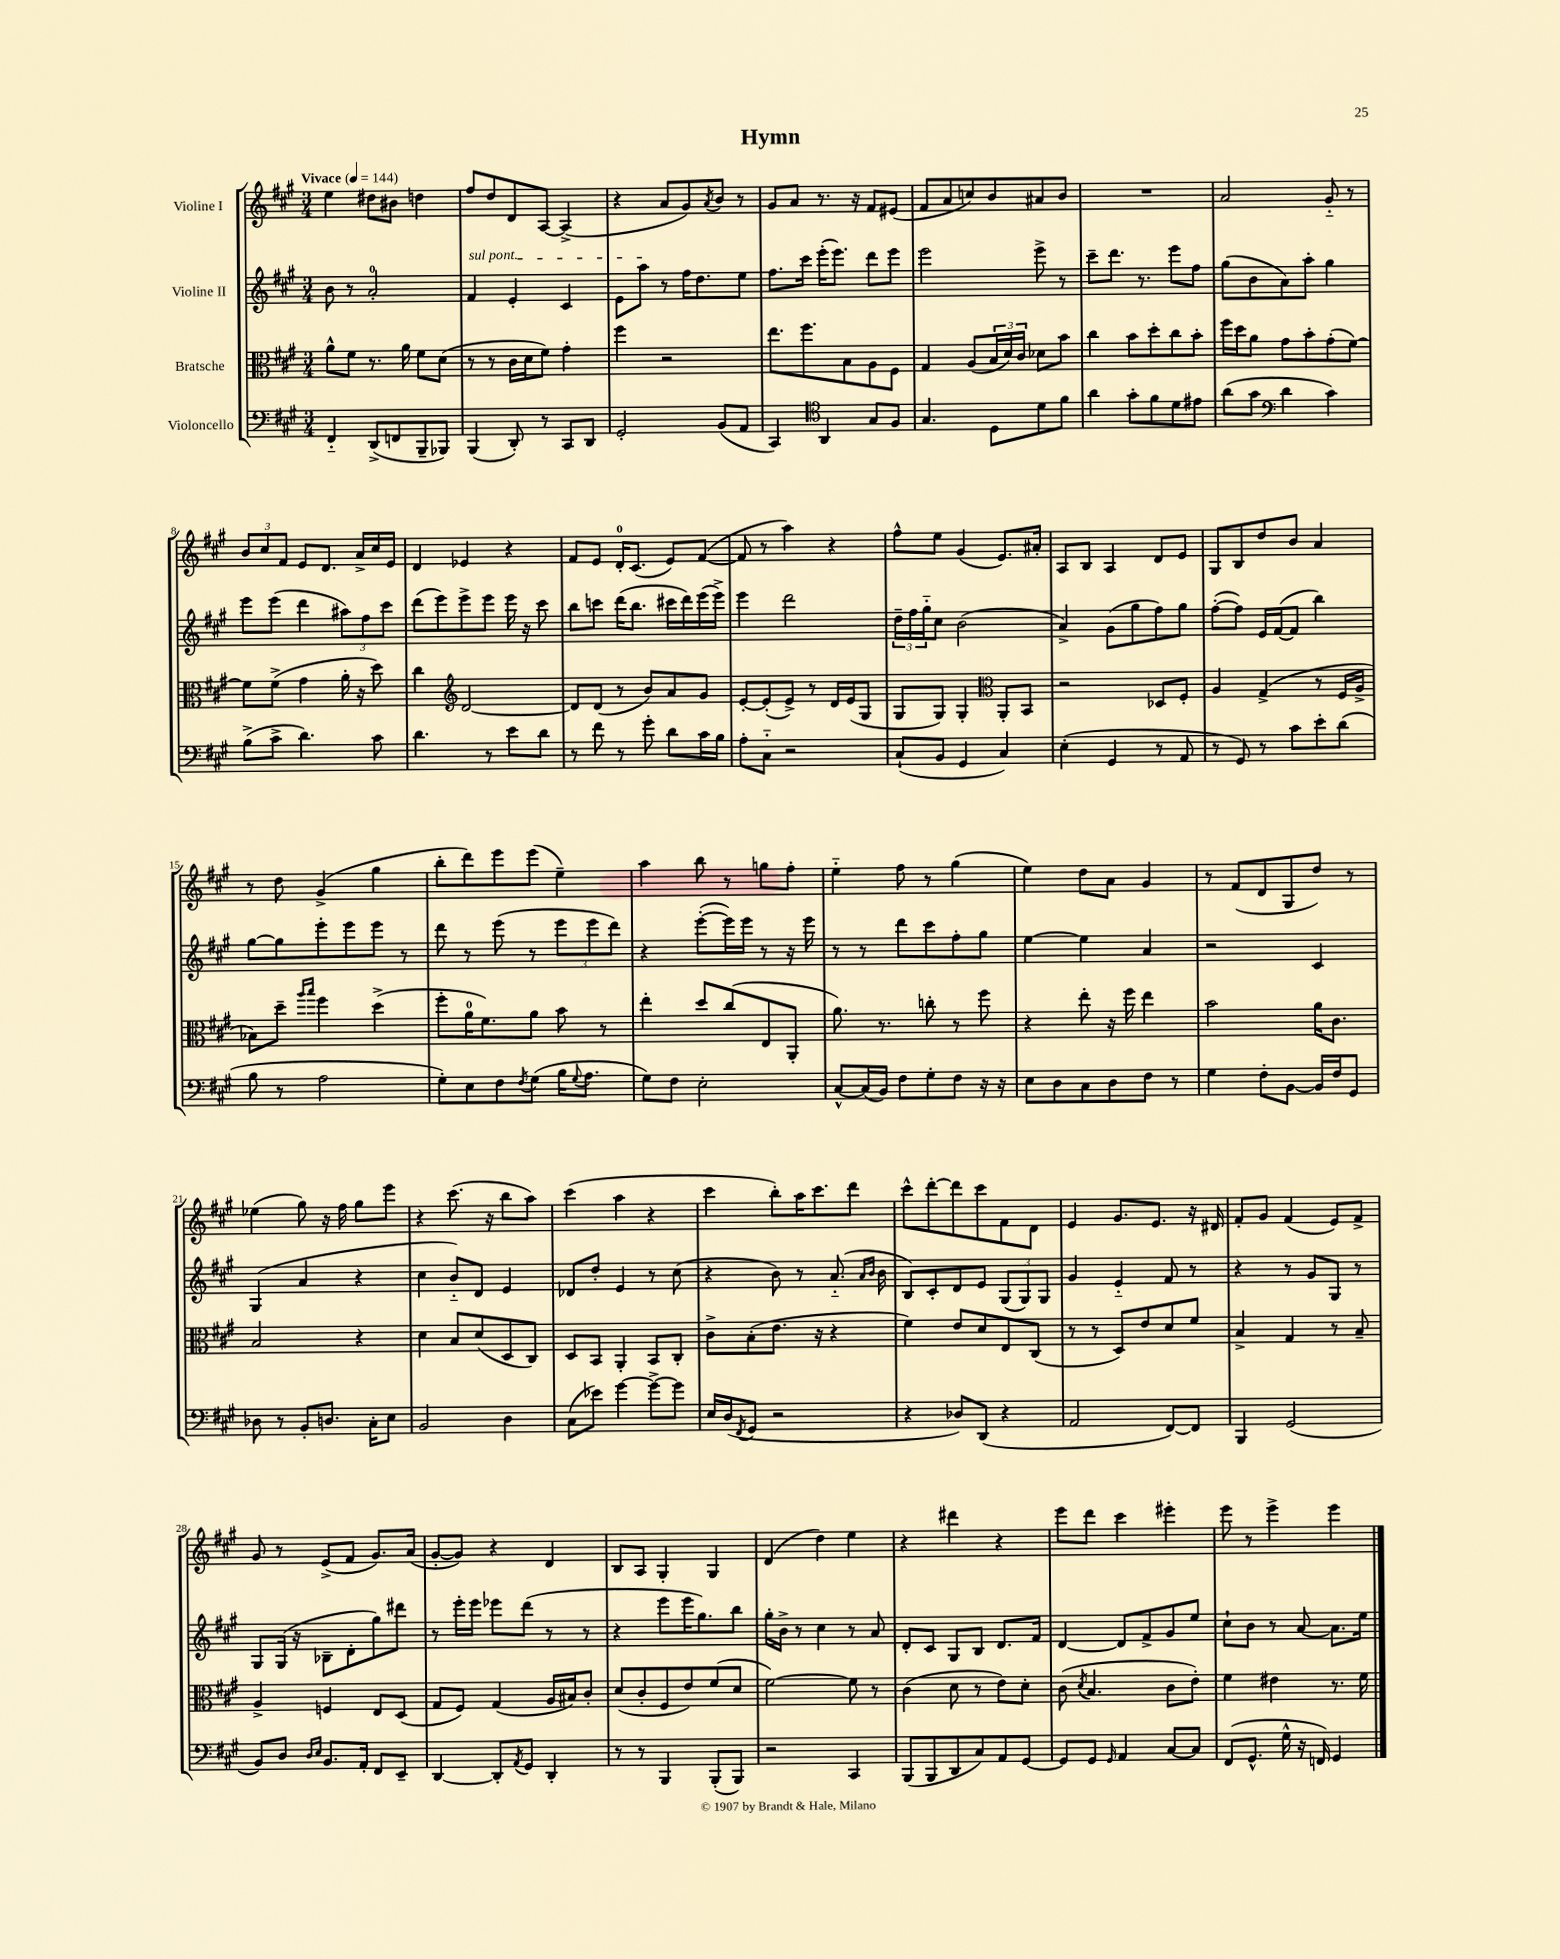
\header { title = "Hymn" }
<<
\new StaffGroup <<
\new Staff = "s0" \with { instrumentName = "Violine I" } {
    \clef treble \key a \major \numericTimeSignature \time 3/4 \tempo "Vivace" 4 = 144
    e''4 dis''8 bis'8 d''4 |
    fis''8 d''8 d'8 a8~ a4->( |
    r4 a'8 gis'8) \acciaccatura { a'8 } b'8 r8 |
    gis'8 a'8 r8. r16 fis'8 eis'8( |
    fis'8 a'8 c''8) b'8 ais'8 b'8 |
    R2. |
    a'2 gis'8-_ r8 |
    \tuplet 3/2 { b'8 cis''8 fis'8 } e'8 d'8. a'16-> cis''16 e'16 |
    d'4 ees'4 r4 |
    fis'8 e'8 d'16-0-. cis'8.( e'8) fis'8~( |
    fis'8 r8 a''4) r4 |
    fis''8-^ e''8 gis'4( e'8.) ais'16-. |
    a8 b8 a4 d'8 e'8 |
    gis8 b8 d''8 b'8 a'4 |
    r8 d''8 gis'4->( gis''4 |
    b''8-. d'''8) e'''8 e'''8( e''4--) |
    a''4 b''8 r8 g''8 fis''8-. |
    e''4-_ fis''8 r8 gis''4( |
    e''4) d''8 a'8 gis'4 |
    r8 fis'8( d'8 gis8 d''8) r8 |
    ees''4( gis''8) r16 fis''16 gis''8 e'''8 |
    r4 cis'''8.( r16 b''8 a''8) |
    cis'''4( a''4 r4 |
    cis'''4 b''8-.) a''16 cis'''8. d'''8 |
    cis'''8-^ d'''8~-. d'''8 cis'''8 fis'8 d'8 |
    e'4 gis'8. e'8. r16 dis'16 |
    fis'8-. gis'8 fis'4( e'8) fis'8-> |
    gis'8 r8 e'8->( fis'8 gis'8.) a'16( |
    gis'8~-. gis'8) r4 d'4 |
    b8 a8 gis4-. gis4 |
    d'4( d''4) e''4 |
    r4 dis'''4 r4 |
    e'''8 d'''8 cis'''4 eis'''4-. |
    e'''8 r8 e'''4-> e'''4 \bar "|." |
}
\new Staff = "s1" \with { instrumentName = "Violine II" } {
    \clef treble \key a \major \numericTimeSignature \time 3/4
    b'8 r8 a'2-0-. |
    \once \override TextSpanner.bound-details.left.text = \markup { \italic "sul pont." } fis'4\startTextSpan e'4-. cis'4 |
    e'8 a''8\stopTextSpan r8 fis''16 d''8. e''8 |
    fis''8. cis'''16 e'''16-.( e'''8.) d'''8 e'''8 |
    e'''2 e'''8-> r8 |
    cis'''8-- d'''8. r8. e'''8 fis''8 |
    gis''8( b'8 a'8) a''8-. gis''4 |
    e'''8 e'''8( d'''4 \tuplet 3/2 { ais''8) fis''8 cis'''8 } |
    d'''8( e'''8) e'''8-> e'''8 e'''16 r16 cis'''8 |
    b''8 c'''8 d'''16( b''8. cis'''16 d'''16) e'''16( e'''16->) |
    e'''4 d'''2 |
    \tuplet 3/2 { d''16-- fis''16 gis''16-_ } cis''8 b'2( |
    a'4->) gis'8( gis''8 fis''8) gis''8 |
    fis''8~-.( fis''8) e'16 fis'16~( fis'8 b''4) |
    gis''8~ gis''8 e'''8-. e'''8 e'''8 r8 |
    d'''8 r8 e'''8( r8 \tuplet 3/2 { e'''8 e'''8 d'''8) } |
    r4 e'''8~-.( e'''16) e'''16 r8 r16 e'''16 |
    r8 r8 d'''8 cis'''8 fis''8-. gis''8 |
    e''4~ e''4 a'4 |
    r2 cis'4 |
    gis4( a'4 r4 |
    cis''4 b'8-_) d'8 e'4 |
    des'8 d''8-. e'4 r8 cis''8( |
    r4 b'8) r8 a'8.-_( \grace { a'16 b'16 } b'16 |
    b8) cis'8-. d'8 e'8 \tuplet 3/2 { gis8( gis8) gis8 } |
    gis'4 e'4-_ fis'8 r8 |
    r4 r8 gis'8 gis8 r8 |
    gis8 gis16( r16 bes8-- d'8-. gis''8) dis'''8 |
    r8 e'''16-. e'''16 ees'''8 d'''8( r8 r8 |
    r4 e'''8 e'''16 gis''8.) b''8 |
    gis''16-. b'16-> r8 cis''4 r8 a'8 |
    d'8-. cis'8 gis8 b8 d'8. fis'16 |
    d'4~ d'8 fis'8-> gis'8 e''8 |
    cis''8-! b'8 r8 a'8~ a'8. e''16 \bar "|." |
}
\new Staff = "s2" \with { instrumentName = "Bratsche" } {
    \clef alto \key a \major \numericTimeSignature \time 3/4
    a'8-^ fis'8 r8. a'16 fis'8 d'8( |
    r8 r8 cis'16 d'16 fis'8) gis'4-. |
    fis''4 r2 |
    e''8. fis''8. b8 a8 fis8 |
    gis4 a8( \tuplet 3/2 { b16 d'16) cis'16 } des'8 b'8 |
    cis''4 b'8 d''8-. cis''8 b'8-. |
    fis''16 d''16 a'8 gis'8 b'8-. gis'8-.( fis'8~) |
    fis'8 fis'8->( gis'4 a'16-. r16 d''8) |
    cis''4 \clef treble d'2~ |
    d'8 d'8( r8 b'8) a'8 gis'8 |
    e'8~-. e'8-.( e'8->) r8 d'16 e'16( gis8 |
    gis8 gis8) gis4-. \clef alto a,8-. b,8 |
    r2 des8 fis8-. |
    a4 gis4->( r8 fis16 a16-> |
    bes8) d''8-- \grace { a''16 b''16 } fis''4 d''4->( |
    fis''8-. a'16-0 fis'8.) a'8 b'8 r8 |
    e''4-. d''8 cis''8( e8 a,8-. |
    a'8.) r8. c''8-. r8 fis''8 |
    r4 e''8-. r16 fis''16 e''4 |
    b'2 a'16 cis'8. |
    b2 r4 |
    d'4 b8 d'8( d8 cis8) |
    d8 b,8 a,4-. b,8 cis8-. |
    cis'8-> b8-.( e'8. r16 r4 |
    fis'4) e'8 d'8 e8 cis8( |
    r8 r8 d8) e'8 d'8 fis'8 |
    b4-> gis4 r8 b8-- |
    a4-> f4 e8 d8( |
    gis8 fis8) gis4( a16 bis16) cis'8-. |
    d'8( cis'8-. fis8 e'8) fis'8( d'8 |
    fis'2~) fis'8 r8 |
    cis'4( d'8 r8 e'8) d'8-. |
    cis'8( \acciaccatura { d'8 } b4. cis'8 e'8-.) |
    fis'4 eis'4 r8. fis'16 \bar "|." |
}
\new Staff = "s3" \with { instrumentName = "Violoncello" } {
    \clef bass \key a \major \numericTimeSignature \time 3/4
    fis,4-_ d,8->( f,8 b,,8-- bes,,8) |
    b,,4( d,8-.) r8 cis,8 d,8 |
    gis,2-. b,8( a,8 |
    cis,4) \clef tenor a,4 gis8 fis8 |
    gis4. d8 d'8 fis'8 |
    a'4 gis'8-. fis'8 d'8 eis'8 |
    a'8( gis'8 \clef bass d'4 cis'4) |
    b8->( cis'8-> d'4.) cis'8 |
    d'4. r8 e'8 d'8 |
    r8 fis'8 r8 gis'8-. d'8 cis'16 b16 |
    a8-. cis8-_ r2 |
    cis8-!( b,8 gis,4 cis4) |
    e4-.( gis,4 r8 a,8 |
    r8 gis,8) r8 cis'8 e'8-. d'8( |
    b8 r8 a2 |
    gis8-.) e8 fis8 \acciaccatura { fis8 } gis8( b16 \appoggiatura { gis8 } a8. |
    gis8) fis8 e2-. |
    cis8~-^ cis16( b,16) fis8 gis8-. fis8 r16 r16 |
    e8 d8 cis8 d8 fis8 r8 |
    gis4 fis8-. b,8~ b,16 fis16 gis,8 |
    des8 r8 b,8-. d8. cis16-. e8 |
    b,2 d4 |
    cis8( ees'8) gis'4~ gis'8~-> gis'8 |
    e16 d16( \acciaccatura { fis,8 } gis,8 r2 |
    r4 des8) d,8( r4 |
    a,2 fis,8~) fis,8 |
    b,,4 gis,2( |
    b,8) d8 \grace { d16 e16 } b,8. a,16-. fis,8 e,8-- |
    d,4~ d,8-. \acciaccatura { a,8 } gis,8 d,4-. |
    r8 r8 b,,4 b,,8-.( b,,8) |
    r2 cis,4 |
    b,,8( b,,8 d,8 cis8) a,8 gis,8~ |
    gis,8 gis,8 \grace { gis,16 } a,4 cis8~ cis8 |
    fis,8( gis,8.-^ gis16-^ r16 f,16) gis,4 \bar "|." |
}
>>
>>
